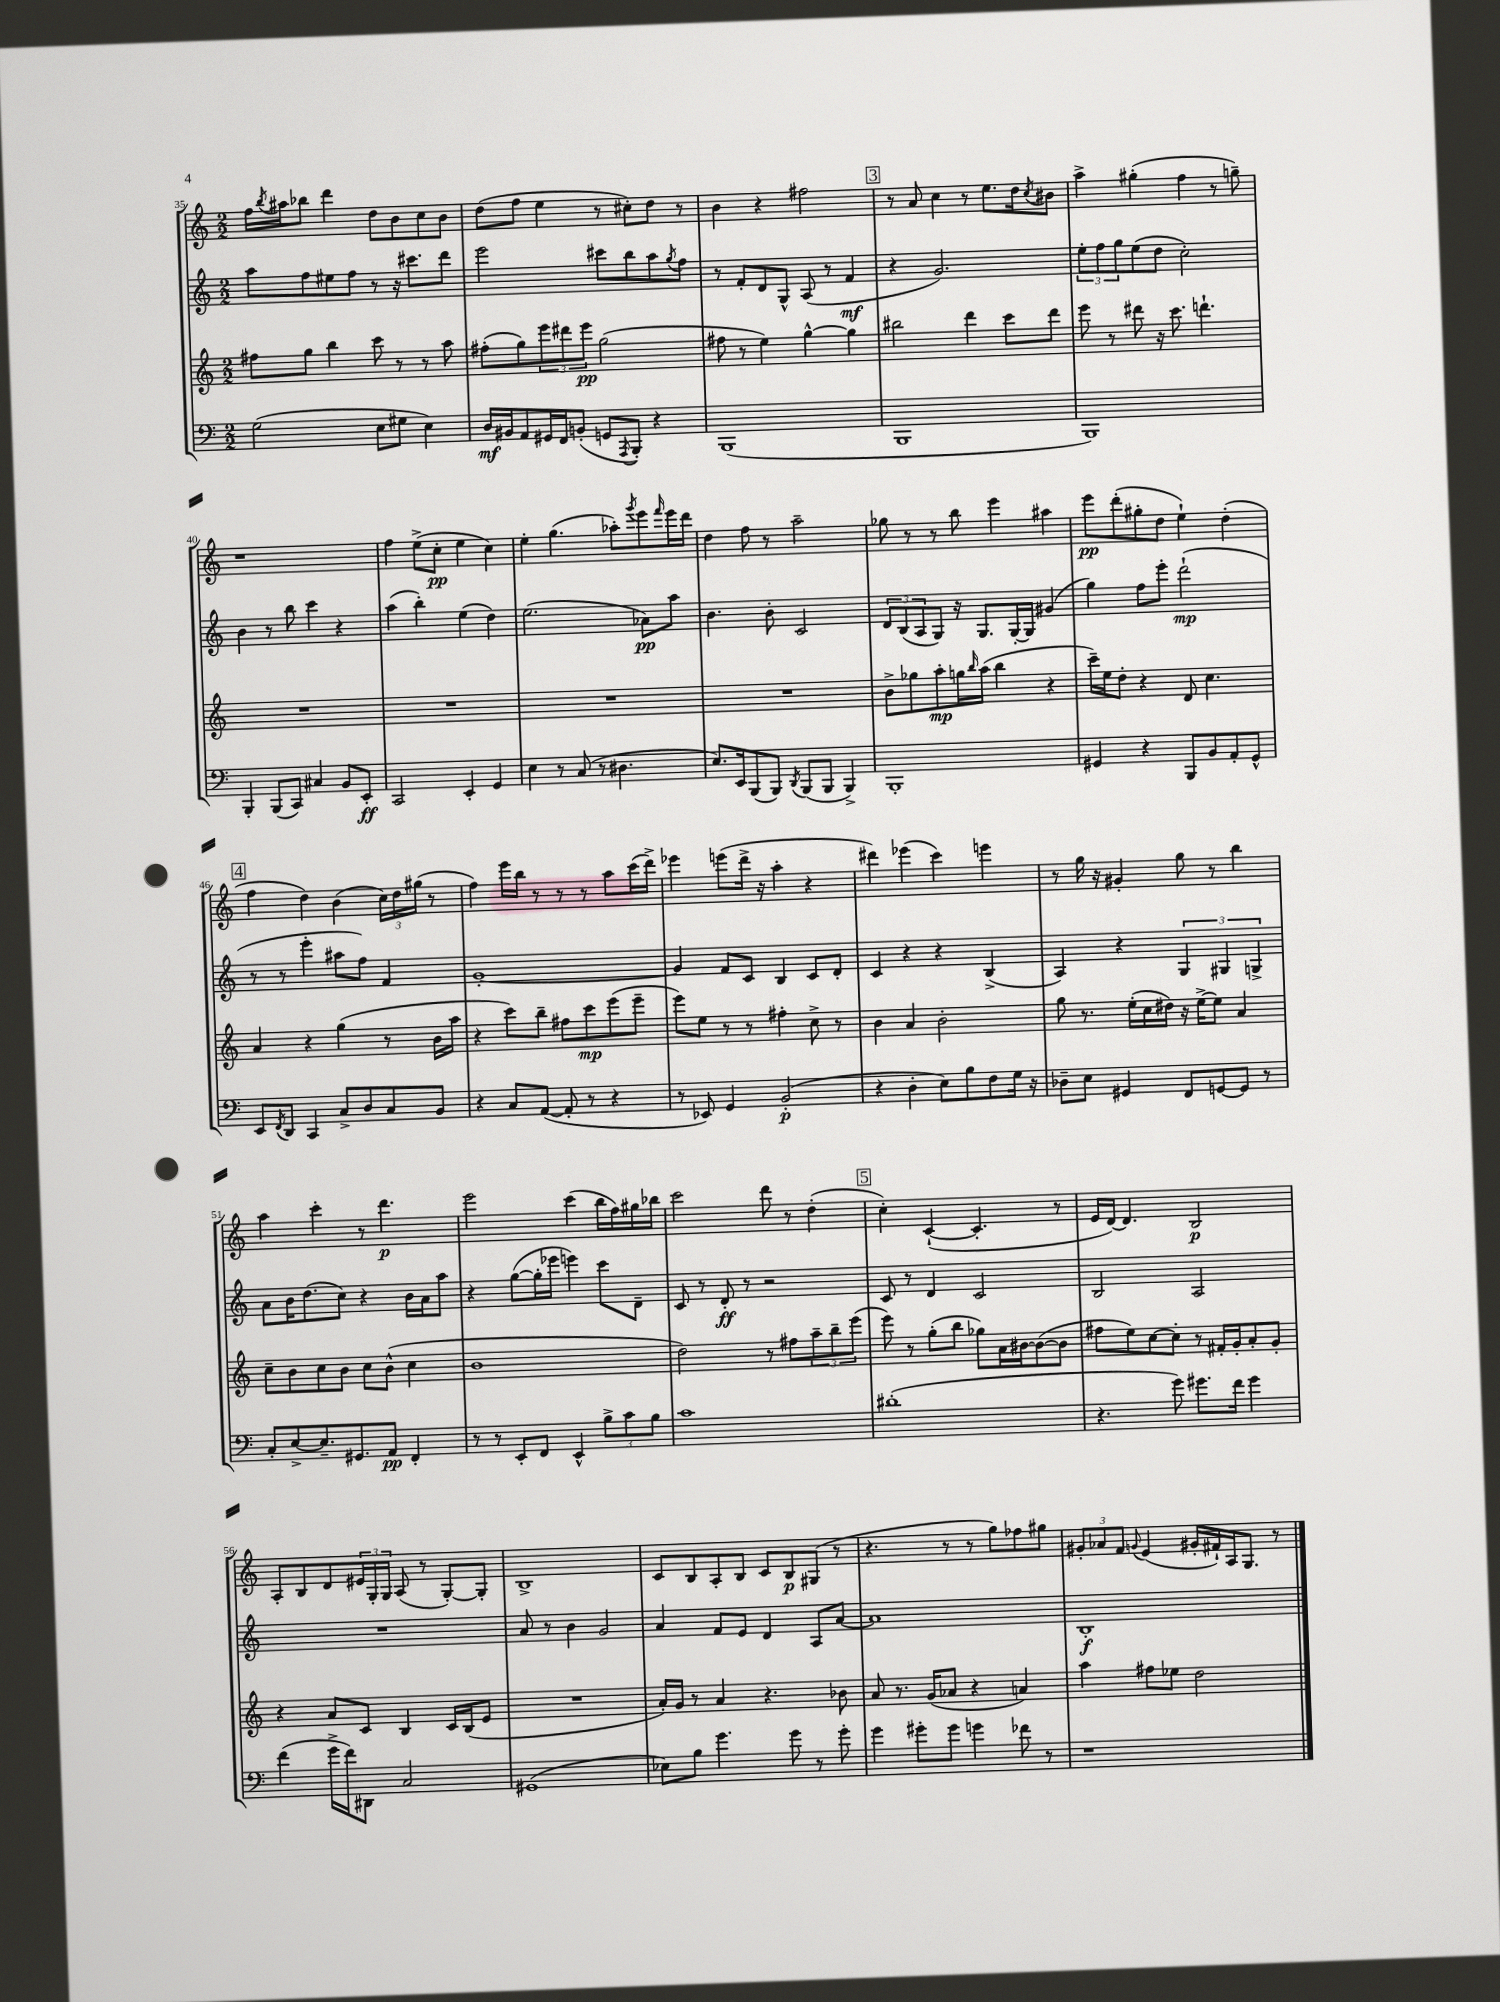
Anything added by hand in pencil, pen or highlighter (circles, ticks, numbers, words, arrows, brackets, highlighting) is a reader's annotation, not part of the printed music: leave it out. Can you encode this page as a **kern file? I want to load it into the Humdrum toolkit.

**kern	**kern	**kern	**kern
*staff4	*staff3	*staff2	*staff1
*clefF4	*clefG2	*clefG2	*clefG2
*k[]	*k[]	*k[]	*k[]
*M2/2	*M2/2	*M2/2	*M2/2
(2G\	8ff#\L	8aa\L	16ff\LL
.	.	.	8qbb/
.	.	.	16aa#\J
.	8gg\J	8ff\	8bb-\J
.	4bb\	8ee#\	4ddd\
.	.	8ff\J	.
8E\L	8ccc\	8r	8dd\L
8G#\J	8r	16r	8b\
.	.	8.ccc#\L	.
4E\)	8r	.	8cc\
.	8aa\	8ddd\J	8b\J
=	=	=	=
16D/LL	(8ff#'\L	2eee\	(8dd\L
16BB#/J	.	.	.
8AA/	8gg\)	.	8ff\J
16GG#/L	12eee\	.	4ee\
16FF/J	.	.	.
.	12ddd#\	.	.
(8BB'/J	.	.	.
.	12eee\J	.	.
8GG/L	(2gg\	8ccc#\L	8r
8qAAA/	.	.	.
8BBB'/J)	.	8bb\	8cc#'\L)
4r	.	8aa\	8dd\J
.	.	8qgg/	.
.	.	8ff\J	8r
=	=	=	=
(1BBB	8ff#\	8r	4b\
.	8r	8f'/L	.
.	4ee\)	8d/	4r
.	.	8G^^/J	.
.	[4gg^^\	(8A/	2ff#\
.	.	8r	.
.	4gg\]	4f/	.
=	=	=	=
1BBB	2bb#\	4r	8r
.	.	.	8a/
.	.	2.g/)	4cc\
.	4ddd\	.	8r
.	.	.	8.ee\L
.	8ccc\L	.	.
.	.	.	16dd\k
.	.	.	8qcc/
.	8ddd\J	.	8b#\J
=	=	=	=
1BBB)	8eee\	12ee'\L	4aa^\
.	.	12ff\	.
.	8r	.	.
.	.	12gg\	.
.	8ddd#\	(8ee\	(4gg#'\
.	16r	8dd\J	.
.	8.ccc\	.	.
.	.	2cc'\)	4ff\
.	4.ddd`\	.	.
.	.	.	8r
.	.	.	8gg~\)
=	=	=	=
4BBB'/	1r	4b\	1r
(8BBB/L	.	8r	.
8CC/J)	.	8bb\	.
4C#/	.	4ccc\	.
8BB/L	.	4r	.
8EE'/J	.	.	.
=	=	=	=
2CC/	1r	(4aa\	4ff\
.	.	4bb'\)	(8ee^\L
.	.	.	8cc'\J
4EE'/	.	(4ee\	4ee\
4GG/	.	4dd\)	4cc\)
=	=	=	=
4E\	1r	(2.ee\	4ee'\
8r	.	.	(4.gg\
(8C/	.	.	.
8r	.	.	.
4.D#\	.	.	8aa-'\L)
.	.	.	8qggg/
.	.	8a-\L)	8eee\
.	.	.	16qqfff/
.	.	8aa\J	16eee\L
.	.	.	16ddd\JJ
=	=	=	=
8.E/L)	1r	4.b\	4dd\
16EE/k	.	.	.
(8BBB/	.	.	8ff\
8BBB/J)	.	8b'\	8r
8qDD/	.	.	.
(8BBB/L	.	2c/	2aa~\
8BBB/J	.	.	.
4BBB^/)	.	.	.
=	=	=	=
1BBB'	8b^\L	12d/L	8gg-\
.	.	(12B/	.
.	8gg-\	.	8r
.	.	12A/	.
.	8aa'\	8G/J)	8r
.	16gg\L	16r	8bb\
.	16qqbb/	.	.
.	(16aa\JJ	8.G/L	.
.	4bb\	.	4eee\
.	.	[16G'/L	.
.	.	16G/]JJ	.
.	4r	(4g#/	4aa#\
=	=	=	=
4GG#/	16ccc~\LL)	4gg\)	8eee\L
.	16ee\J	.	.
.	8dd'\J	.	(8ddd'\
4r	4r	8ff\L	8gg#'\
.	.	8eee'\J	8dd\J
8BBB/L	8d/	(2ddd`\	4ee`\)
8BB/	4.cc\	.	.
8AA'/	.	.	(4dd'\
8GG#^^/J	.	.	.
=	=	=	=
8EE/L	4a/	8r	4ff\
8qFF/	.	.	.
8DD/J	.	8r	.
4CC/	4r	4eee'\	4dd\)
8C^/L	(4gg\	8aa#\L	(4b\
8D/	.	8ff\J)	.
8C/	8r	4f/	24cc\LL)
.	.	.	24dd\
.	.	.	(24gg#\JJ
8BB/J	16b\LL	.	8r
.	16aa\JJ	.	.
=	=	=	=
4r	4r	[1g'	4ff\)
8C/L	8ccc\L)	.	16eee\LL
.	.	.	16bb\JJ
([8AA/J	8bb~\J	.	8r
8AA'/]	8ff#\L	.	8r
8r	8ccc\	.	8r
4r	(8eee\	.	8aa\L
.	8eee~\J	.	(16ccc\L
.	.	.	16ddd^\JJ)
=	=	=	=
8r	8eee\L)	4g/]	4eee-\
8EE-/)	8ee\J	.	.
4GG/	8r	8f/L	(8eee\L
.	8r	8c/J	16ddd^\Jk
.	.	.	16r
(2BB'/	4ff#'\	4B/	4aa'\
.	8cc^\	8c/L	4r
.	8r	8d'/J	.
=	=	=	=
4r	4b\	4c/	4ddd#\)
4D'\	4a/	4r	(4eee-\
8E\L)	2b'\	4r	4ccc\)
8B\	.	.	.
8F\	.	(4B^/	4eee\
16G\Jk	.	.	.
16r	.	.	.
=	=	=	=
8D-~\L	8gg\	4A/)	8r
8E\J	8.r	.	16gg\
.	.	.	16r
4GG#/	.	4r	4g#'/
.	(16ee'\LL	.	.
.	16cc\	.	.
.	16dd#\JJ)	.	.
8FF/L	16r	6G/	8gg\
.	[16ee^\LK	.	.
[8GG/	8ee\]J	.	8r
.	.	6G#/	.
8GG/]J	4a/	.	4bb\
.	.	6G^/	.
8r	.	.	.
=	=	=	=
8C'/L	8cc~\L	8a\L	4aa\
[8E^/	8b\	16b\K	.
.	.	(8.dd\	.
8.E~/]	8cc\	.	4ccc'\
.	8b\J	8cc\J)	.
8.GG#/	.	.	.
.	8cc\L	4r	8r
8AA/J	(8b^^\J	.	4.ddd\
4FF'/	4cc\	16b\LL	.
.	.	16a\J	.
.	.	8aa\J	.
=	=	=	=
8r	1b	4r	2eee\
8r	.	.	.
8EE'/L	.	([8gg\L	.
8FF/J	.	16gg'\]L	.
.	.	16eee-\JJ	.
4EE^^/	.	4eee\)	(4ccc\
12B^\L	.	8ccc\L	16bb\LL
.	.	.	16ff\)
12c\	.	.	.
.	.	8d~\J	16gg#\
12B\J	.	.	.
.	.	.	16bb-\JJ
=	=	=	=
1c	2dd\)	8c/	2ccc\
.	.	8r	.
.	.	8d'/	.
.	.	8r	.
.	8r	2r	8ddd\
.	8ff#\L	.	8r
.	12aa~\	.	(4dd'\
.	12bb~\	.	.
.	(12eee\J	.	.
=	=	=	=
(1d#'	8eee\)	8c/	4cc'\)
.	8r	8r	.
.	(8gg'\L	4d/	([4c`/
.	8bb\J	.	.
.	8gg-\L)	2c/	4.c'/]
.	16a\L	.	.
.	[16b#\J	.	.
.	(8b#\_	.	.
.	8b#\]J	.	8r
=	=	=	=
4.r	8ff#\L	2B/	16e/LL
.	.	.	[16d/JJ)
.	8ee\)	.	4.d/]
.	[8cc\	.	.
8g\)	8cc'\]J	.	.
8.g#\L	8r	2A/	2B/
.	16f#'/LL	.	.
16f\Jk	16g'/J	.	.
4g#\	8a'/	.	.
.	8g'/J	.	.
=	=	=	=
(4f\	4r	1r	8A'/L
.	.	.	8B/
16g^\LL	8a/L	.	8d/
16f\J)	.	.	.
8DD#\J	8c/J	.	24e#/L
.	.	.	24G'/
.	.	.	24G/JJ
2C/	4B/	.	(8A/
.	.	.	8r
.	16c/LL	.	[8G'/L)
.	(16B/J	.	.
.	8e/J	.	8G'/]J
=	=	=	=
(1GG#	1r	8a/	1B^
.	.	8r	.
.	.	4b\	.
.	.	2g/	.
=	=	=	=
8E-\L)	16a'/LL)	4a/	8c/L
.	16g/JJ	.	.
8B\J	8r	.	8B/
4.g\	4a/	8f/L	8A'/
.	.	8e/J	8B/J
.	4.r	4d/	8c/L
8g\	.	.	8B/
8r	.	8A/L	(8G#/J
8g'\	8b-\	[8a/J	8r
=	=	=	=
4g\	8a/	1a]	4.r
.	8.r	.	.
8g#'\L	.	.	.
.	(16g/LK	.	.
8g#\J	8a-/J	.	8r
4g\	4r	.	8r
.	.	.	8gg\L)
8f-\	4a/)	.	8ff-\
8r	.	.	8gg#\J
=	=	=	=
1r	4aa\	1B'	12g#'/L
.	.	.	12a-/
.	.	.	12f/J
.	.	.	8qqg/
.	8ff#\L	.	(4e/
.	8ee-\J	.	.
.	2dd\	.	16g#'/LL
.	.	.	16f#`/)
.	.	.	16A/J
.	.	.	8.G/J
.	.	.	8r
==	==	==	==
*-	*-	*-	*-
